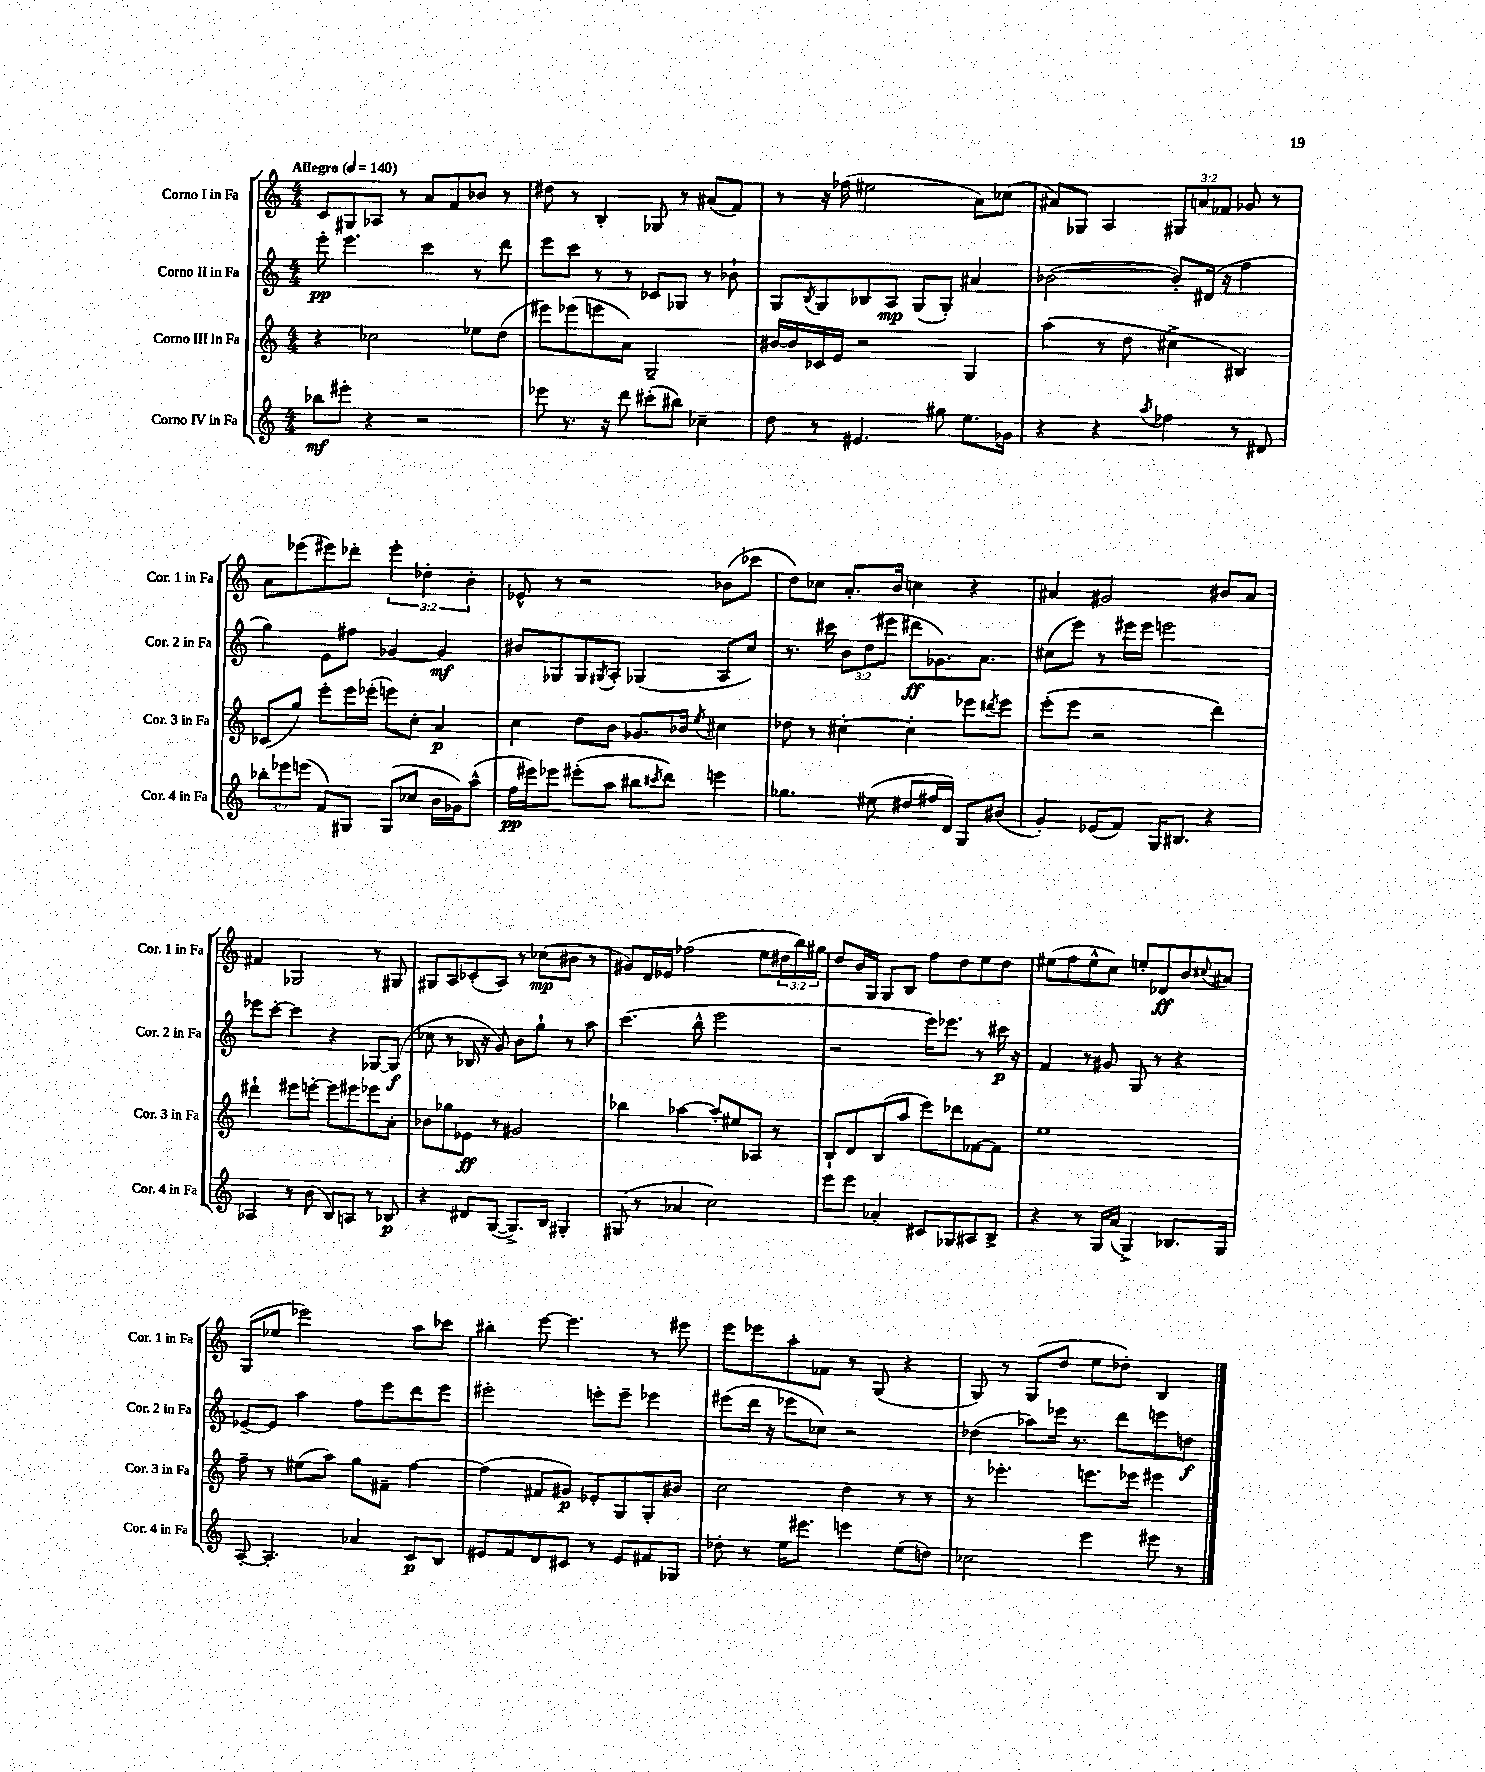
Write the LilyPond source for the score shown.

<<
\new StaffGroup <<
\new Staff = "s0" \with { instrumentName = "Corno I in Fa" shortInstrumentName = "Cor. 1 in Fa" } {
    \clef treble \key c \major \numericTimeSignature \time 4/4 \override Staff.TupletNumber.text = #tuplet-number::calc-fraction-text \tempo "Allegro" 4 = 140
    c'8 gis8 aes8 r8 a'8 f'8 bes'8 r8 |
    dis''8 r8 b4-. ges8 r8 ais'8( f'8) |
    r8 r16 fes''16( eis''2 a'8) ces''8( |
    ais'8) ges8 a4 \tuplet 3/2 { gis8 a'8 fes'8 } ges'8 r8 |
    a'8 ees'''8( eis'''8) des'''8-. \tuplet 3/2 { eis'''4-. des''4-. b'4-. } |
    ees'8-^ r8 r2 bes'8( ces'''8 |
    d''8) ces''8 a'8.-. b'16 c''4 r4 |
    ais'4 gis'2 bis'8 ais'8 |
    fis'4 ges2 r8 gis8 |
    gis8 a8 ces'8-.( a8) r8 ces''8\mp( bis'8 r8 |
    gis'8) d'16 ees'16 fes''2( e''8 \tuplet 3/2 { dis''16 b''16) gis''16 } |
    d''8 b'16 g16 g8 b8 f''8 d''8 e''8 d''8 |
    eis''8( f''8 eis''8-^ c''8) e''8-. des'8\ff b'8 \appoggiatura { cis''8 } ais'8 |
    g8( ees''8 ees'''2) a''8 ces'''8 |
    bis''4-. e'''8~ e'''4. r8 eis'''8 |
    e'''8 ees'''8 a''8-. fes'8 r8 g8( r4 |
    g8) r8 g8( d''8 e''8 des''8-.) b4 \bar "|." |
}
\new Staff = "s1" \with { instrumentName = "Corno II in Fa" shortInstrumentName = "Cor. 2 in Fa" } {
    \clef treble \key c \major \numericTimeSignature \time 4/4 \override Staff.TupletNumber.text = #tuplet-number::calc-fraction-text
    e'''8-.\pp e'''4. c'''4 r8 d'''8 |
    e'''8 c'''8 r8 r8 ces'8 ges8 r8 bes'8-! |
    g8 \acciaccatura { b8 } g8 bes8 a8\mp g8( g8-.) ais'4 |
    bes'2~( bes'8-.) dis'16( r16 f''4 |
    g''4) e'8 fis''8 ges'4~ ges'4\mf |
    bis'8 ges8 ges8 \acciaccatura { gis8 } a8-. ges4( a8 c''8) |
    r8. cis'''16 \tuplet 3/2 { b'8 d''8( eis'''8 } dis'''8\ff ges'8.) a'8. |
    cis''8( e'''8) r8 eis'''16 eis'''16 e'''2 |
    ees'''8 c'''8~-. c'''4 r4 ges8~ ges8\f( |
    ces''8 r8 bes16 r16 g'8) b'8 g''8-! r8 a''8 |
    c'''4.( b''8-^ e'''2 |
    r2 e'''16) ees'''8. r8 cis'''16\p r16 |
    f'4 r8 gis'8 g8 r8 r4 |
    ees'8~-- ees'8 a''4 f''8 e'''8 d'''8 e'''8 |
    eis'''2-. e'''8-. e'''8-- ees'''4 |
    eis'''8( d'''16 r16 ees'''8 ces''8) r2 |
    des''4( aes''8) ees'''16 r8. d'''8 e'''8 d''8\f \bar "|." |
}
\new Staff = "s2" \with { instrumentName = "Corno III in Fa" shortInstrumentName = "Cor. 3 in Fa" } {
    \clef treble \key c \major \numericTimeSignature \time 4/4
    r4 ces''2 ees''8 d''8( |
    eis'''8) ees'''8( e'''8 a'8) g2-- |
    bis'16~ bis'16 ces'16 e'16 r2 g4 |
    a''4( r8 d''8 cis''4-> bis4) |
    ces'8( g''8) e'''8-. e'''16 ees'''16-.( e'''8) c''8-. a'4\p |
    c''4 d''8 b'8 ges'8. bes'16 \acciaccatura { e''8 } cis''4 |
    des''8 r8 cis''4~-. cis''4-. ees'''8 \acciaccatura { dis'''8 } ees'''8 |
    e'''8-.( e'''8 r2 d'''4) |
    dis'''4-! eis'''8 e'''8~-. e'''8 eis'''8 ees'''8 a'8-. |
    bes'8 ges''8 ees'8\ff r8 gis'2 |
    bes''4 aes''4~ aes''8-. eis''8 aes8 r8 |
    b8-! d'8 b8( a''8 e'''8) des'''8 fes'8~ fes'8 |
    e''1 |
    f''8-- r8 eis''8( a''8) g''8 fis'8-- f''4~ |
    f''4( fis'8 gis'8\p) ees'8-. g8 g8-. bis'8 |
    c''2 d''4 r8 r8 |
    r8 ees'''4.-. e'''8. ees'''16 eis'''4 \bar "|." |
}
\new Staff = "s3" \with { instrumentName = "Corno IV in Fa" shortInstrumentName = "Cor. 4 in Fa" } {
    \clef treble \key c \major \numericTimeSignature \time 4/4 \override Staff.TupletNumber.text = #tuplet-number::calc-fraction-text
    bes''8\mf eis'''8-. r4 r2 |
    ees'''8 r8. r16 d'''8 cis'''8-.( bis''8) ces''4-- |
    d''8 r8 eis'4. gis''8 e''8. ges'16 |
    r4 r4 \acciaccatura { a''8 } fes''4 r8 dis'8 |
    \tuplet 3/2 { bes''8-. ees'''8 e'''8( } f'8) gis8 gis8( ces''8 b'16 ges'16) a''8-^( |
    f''16\pp eis'''16) ees'''8 eis'''8-.( a''8 bis''8 \acciaccatura { cis'''8 } d'''8) e'''4 |
    ges''4. eis''8( dis''8 fis''16 d'16) g8 bis'8( |
    g'4-.) ees'8( f'8) g16 bis8. r4 |
    aes4 r8 b'8( b8) a8 r8 bes8\p |
    r4 dis'8 g8~( g8.->) b16 gis4-. |
    gis8( r8 aes'4 c''2) |
    e'''8 e'''8 aes'4-. cis'8 ges8 ais8 b8-> |
    r4 r8 g16 a'16( g4->) bes8. g16 |
    a8~-. a4.-. aes'4 c'8\p b8 |
    eis'8 f'8 d'8 cis'8 r8 eis'8 fis'8 ges8 |
    des''8-. r8 e''16 eis'''8. e'''4 e''8( d''8) |
    ces''2 e'''4 eis'''8 r8 \bar "|." |
}
>>
>>
\layout { \context { \Score \remove "Bar_number_engraver" } }
